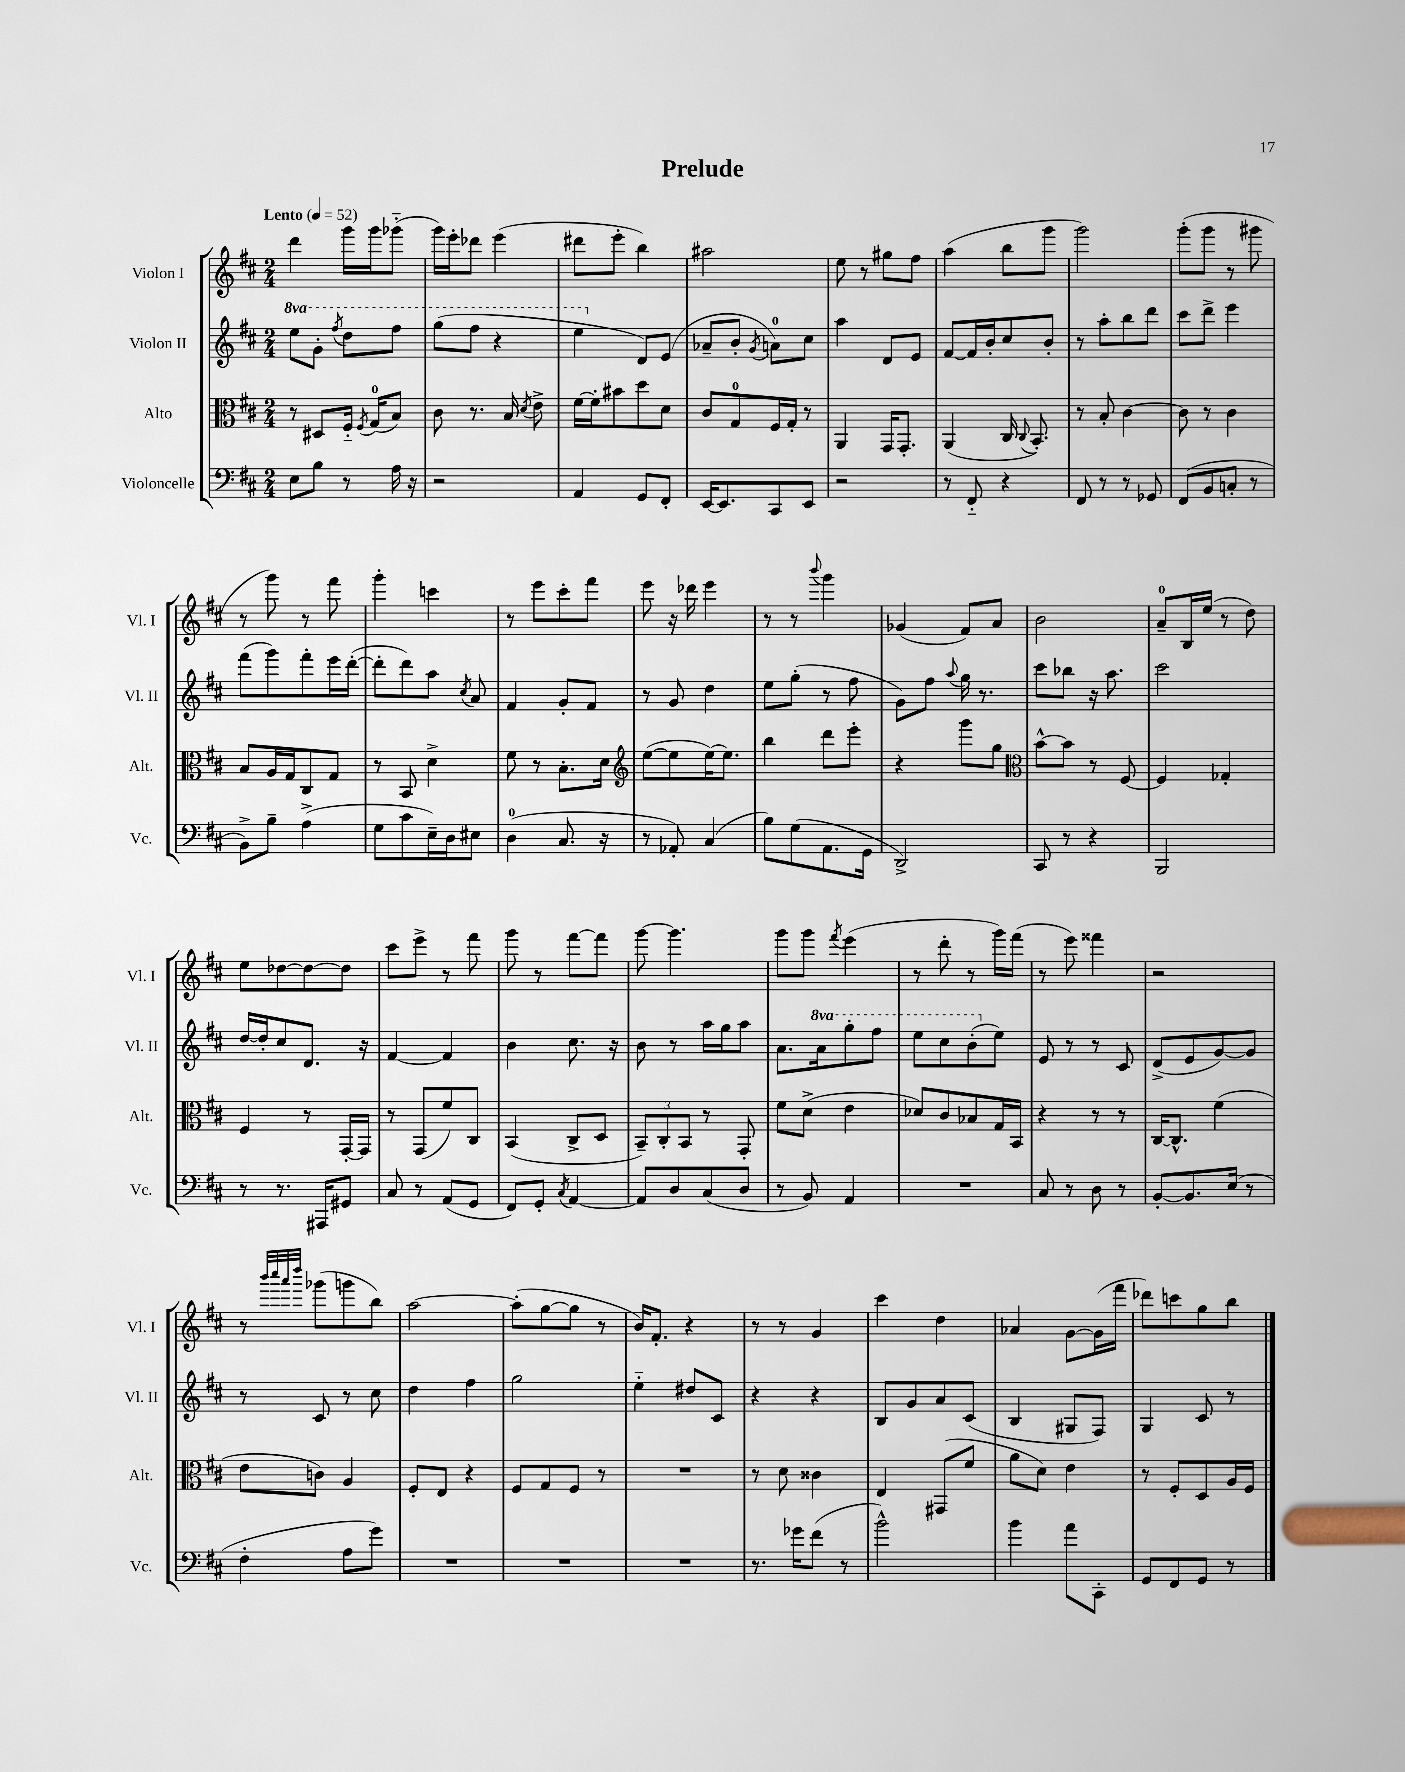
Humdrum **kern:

**kern	**kern	**kern	**kern
*part4	*part3	*part2	*part1
*staff4	*staff3	*staff2	*staff1
*I"Violoncelle	*I"Alto	*I"Violon II	*I"Violon I
*I'Vc.	*I'Alt.	*I'Vl. II	*I'Vl. I
*clefF4	*clefC3	*clefG2	*clefG2
*k[f#c#]	*k[f#c#]	*k[f#c#]	*k[f#c#]
*M2/4	*M2/4	*M2/4	*M2/4
*MM52	*MM52	*MM52	*MM52
*	*	*8va	*
=1	=1	=1	=1
!	!	!	!LO:TX:a:B:t=Lento
8E\L	8r	8eee\L	4ddd\
8B\J	8D#X/L	8gg'\J	.
.	.	8qfff#/	.
8r	16F#/Jk	8ddd\L	16ggg\LL
.	8qF#/	.	.
.	(16G/KL	.	16ggg\J
16A\	8B/J)	8fff#\J	(8ggg-X\J
16r	.	.	.
=2	=2	=2	=2
2r	8c#\	(8ggg\L	16ggg\LL)
.	.	.	16eee'\J
.	8.r	8fff#\J	8ddd-X\J
.	.	4r	(4eee\
.	16B/	.	.
.	8qd/	.	.
.	8e^\	.	.
=3	=3	=3	=3
4AA/	[16f#\LL	4eee\	8ddd#X\L
.	16f#'\J]	.	.
.	8b#X\	.	8eee'\J
*	*	*X8va	*
8GG/L	8dd\	8d/L)	4bb\)
8FF#'/J	8d\J	(8e/J	.
=4	=4	=4	=4
[16EE/KL	8c#/L	8a-X~/L	2aa#X\
8.EE/]	.	.	.
.	8G/	8b'/J	.
.	.	8qg/	.
8CC#/	16F#/L	8an\L)	.
.	16G'/JJ	.	.
8EE/J	8r	8cc#\J	.
=5	=5	=5	=5
2r	4AA/	4aa\	8ee\
.	.	.	8r
.	16GG/KL	8d/L	8gg#X\L
.	8.GG'/J	.	.
.	.	8e/J	8ff#\J
=6	=6	=6	=6
8r	(4AA/	[8f#/L	(4aa\
8FF#/	.	16f#/L]	.
.	.	16b'/J	.
4r	16C#/	8cc#/	8bb\L
.	8qqC#/	.	.
.	8.BB'/)	.	.
.	.	8b'/J	8ggg\J
=7	=7	=7	=7
8FF#/	8r	8r	2ggg\)
8r	8B'/	8aa'\L	.
8r	[4c#\	8bb\	.
8GG-X/	.	8ddd\J	.
=8	=8	=8	=8
(8FF#/L	8c#\]	8ccc#\L	(8ggg'\L
8BB/	8r	8ddd^\J	8ggg\J
8Cn'/J	4c#\	4eee\	8r
8r	.	.	8ggg#X\
!!LO:LB:g=z
=9	=9	=9	=9
8BB^\L)	8B/L	(8fff#\L	8r
8B~\J	16A/L	8ggg\)	8ggg\)
.	16G/J	.	.
(4A^\	8C#/	8fff#'\	8r
.	8G/J	16eee\L	8fff#\
.	.	([16ddd'\JJ	.
=10	=10	=10	=10
8G\L	8r	8ddd'\L]	4ggg'\
8c#\	8BB/	8ddd\)	.
16E~\L)	4d^\	8aa\J	4cccn\
16D\J	.	.	.
.	.	8qcc#/	.
8E#X\J	.	8a/	.
=11	=11	=11	=11
(4D\	8f#\	4f#/	8r
.	8r	.	8eee\L
8.C#/	8.B'\L	8g'/L	8ccc#'\
.	.	8f#/J	8fff#\J
16r	16d\Jk	.	.
=12	=12	=12	=12
*	*clefG2	*	*
8r	([8ee\L	8r	8eee\
8AA-X'/)	8ee\]	8g/	16r
.	.	.	16ddd-X\
(4C#/	[16ee\K)	4dd\	4eee\
.	8.ee\J]	.	.
=13	=13	=13	=13
8B\L)	4bb\	8ee\L	8r
(8G\	.	(8gg'\J	8r
.	.	.	8qqbbb/
8.AA\	8ddd\L	8r	4ggg\
.	8eee'\J	8ff#\	.
16GG\Jk	.	.	.
=14	=14	=14	=14
2DD^/)	4r	8g\L)	(4g-X/
.	.	8ff#\J	.
.	.	8qqaa/	.
.	8ggg\L	16gg\	8f#/L)
.	.	8.r	.
.	8gg\J	.	8a/J
=15	=15	=15	=15
*	*clefC3	*	*
8CC#/	[8b^^\L	8ccc#\L	2b\
8r	8b\J]	8bb-X\J	.
4r	8r	16r	.
.	.	8.aa\	.
.	[8F#/	.	.
=16	=16	=16	=16
2BBB/	4F#/]	2ccc#\	8a~/L
.	.	.	16B/L
.	.	.	(16ee/JJ
.	4G-X'/	.	8r
.	.	.	8dd\)
!!LO:LB:g=z
=17	=17	=17	=17
8r	4F#/	[16dd/LL	8ee\L
.	.	16dd'/J]	.
8.r	.	8cc#/	[8dd-X\
.	8r	8.d/J	8dd-\_
16AAA#X/KL	.	.	.
8GG#X/J	[16GG'/LL	.	8dd-\J]
.	16GG/JJ]	16r	.
=18	=18	=18	=18
8C#/	8r	[4f#/	8ccc#\L
8r	(8GG/L	.	8eee^\J
(8AA/L	8f#/)	4f#/]	8r
8GG/J	8C#/J	.	8fff#\
=19	=19	=19	=19
8FF#/L)	(4BB/	4b\	8ggg\
8GG'/J	.	.	8r
8qC#/	.	.	.
[4AA/	8C#^/L	8.cc#\	[8fff#\L
.	8D/J	.	8fff#\J]
.	.	16r	.
=20	=20	=20	=20
8AA/L]	12BB~/L)	8b\	[8ggg\
.	12C#'/	.	.
8D/	.	8r	4.ggg\]
.	12BB/J	.	.
(8C#/	8r	16aa\LL	.
.	.	16gg\J	.
8D/J	8GG'/	8aa\J	.
=21	=21	=21	=21
8r	8f#\L	8.a\L	8ggg\L
8BB/)	(8d^\J	.	8ggg\J
*	*	*8va	*
.	.	16aa\k	.
.	.	.	8qfff#/
4AA/	4e\	8ggg'\	(4eee\
.	.	8fff#\J	.
=22	=22	=22	=22
2r	8d-X/L)	8eee\L	8r
.	8c#/	8ccc#\	8ddd'\
.	8B-X/	(8bb'\	8r
*	*	*X8va	*
.	16G/L	8ee\J)	16ggg\LL)
.	16BB/JJ	.	(16fff#\JJ
=23	=23	=23	=23
8C#/	4r	8e/	8r
8r	.	8r	8eee\)
8D\	8r	8r	4fff##X\
8r	8r	8c#/	.
=24	=24	=24	=24
[8BB'/L	[16C#/KL	(8d^/L	2r
.	8.C#^^/J]	.	.
8.BB/]	.	8e/	.
.	(4f#\	[8g/)	.
(16E/Jk	.	.	.
8r	.	8g/J]	.
!!LO:LB:g=z
=25	=25	=25	=25
4F#'\	8e\L	8r	8r
.	.	.	32qqbbb/LLL
.	.	.	32qqcccc#/
.	.	.	32qqaaa/
.	.	.	32qqdddd/JJJ
.	8cn\J)	8c#/	(8ggg-X\L
8A\L	4A/	8r	8gggn\
8g\J)	.	8cc#\	8bb\J)
=26	=26	=26	=26
2r	8F#'/L	4dd\	[2aa\
.	8E/J	.	.
.	4r	4ff#\	.
=27	=27	=27	=27
2r	8F#/L	2gg\	(8aa'\L]
.	8G/	.	[8gg\
.	8F#/J	.	8gg\J]
.	8r	.	8r
=28	=28	=28	=28
2r	2r	4ee\	16b/KL)
.	.	.	8.f#'/J
.	.	8dd#X/L	4r
.	.	8c#/J	.
=29	=29	=29	=29
8.r	8r	4r	8r
.	8d\	.	8r
16g-X\KL	.	.	.
(8f#\J	4c##X\	4r	4g/
8r	.	.	.
=30	=30	=30	=30
2b^^\)	4E/	8B/L	4ccc#\
.	.	8g/	.
.	(8GG#X/L	8a/	4dd\
.	8f#/J	(8c#/J	.
=31	=31	=31	=31
4b\	8a\L	4B/	4a-X/
.	8d\J)	.	.
8a\L	4e\	8G#X/L	[8g\L
8CC#'\J	.	8F#/J)	(16g\L]
.	.	.	16fff#\JJ
=32	=32	=32	=32
8GG/L	8r	4G/	8ddd-X\L)
8FF#/	8F#'/L	.	8cccn\
8GG/J	8D/	8c#/	8gg\
8r	16A/L	8r	8bb\J
.	16F#/JJ	.	.
==	==	==	==
*-	*-	*-	*-
